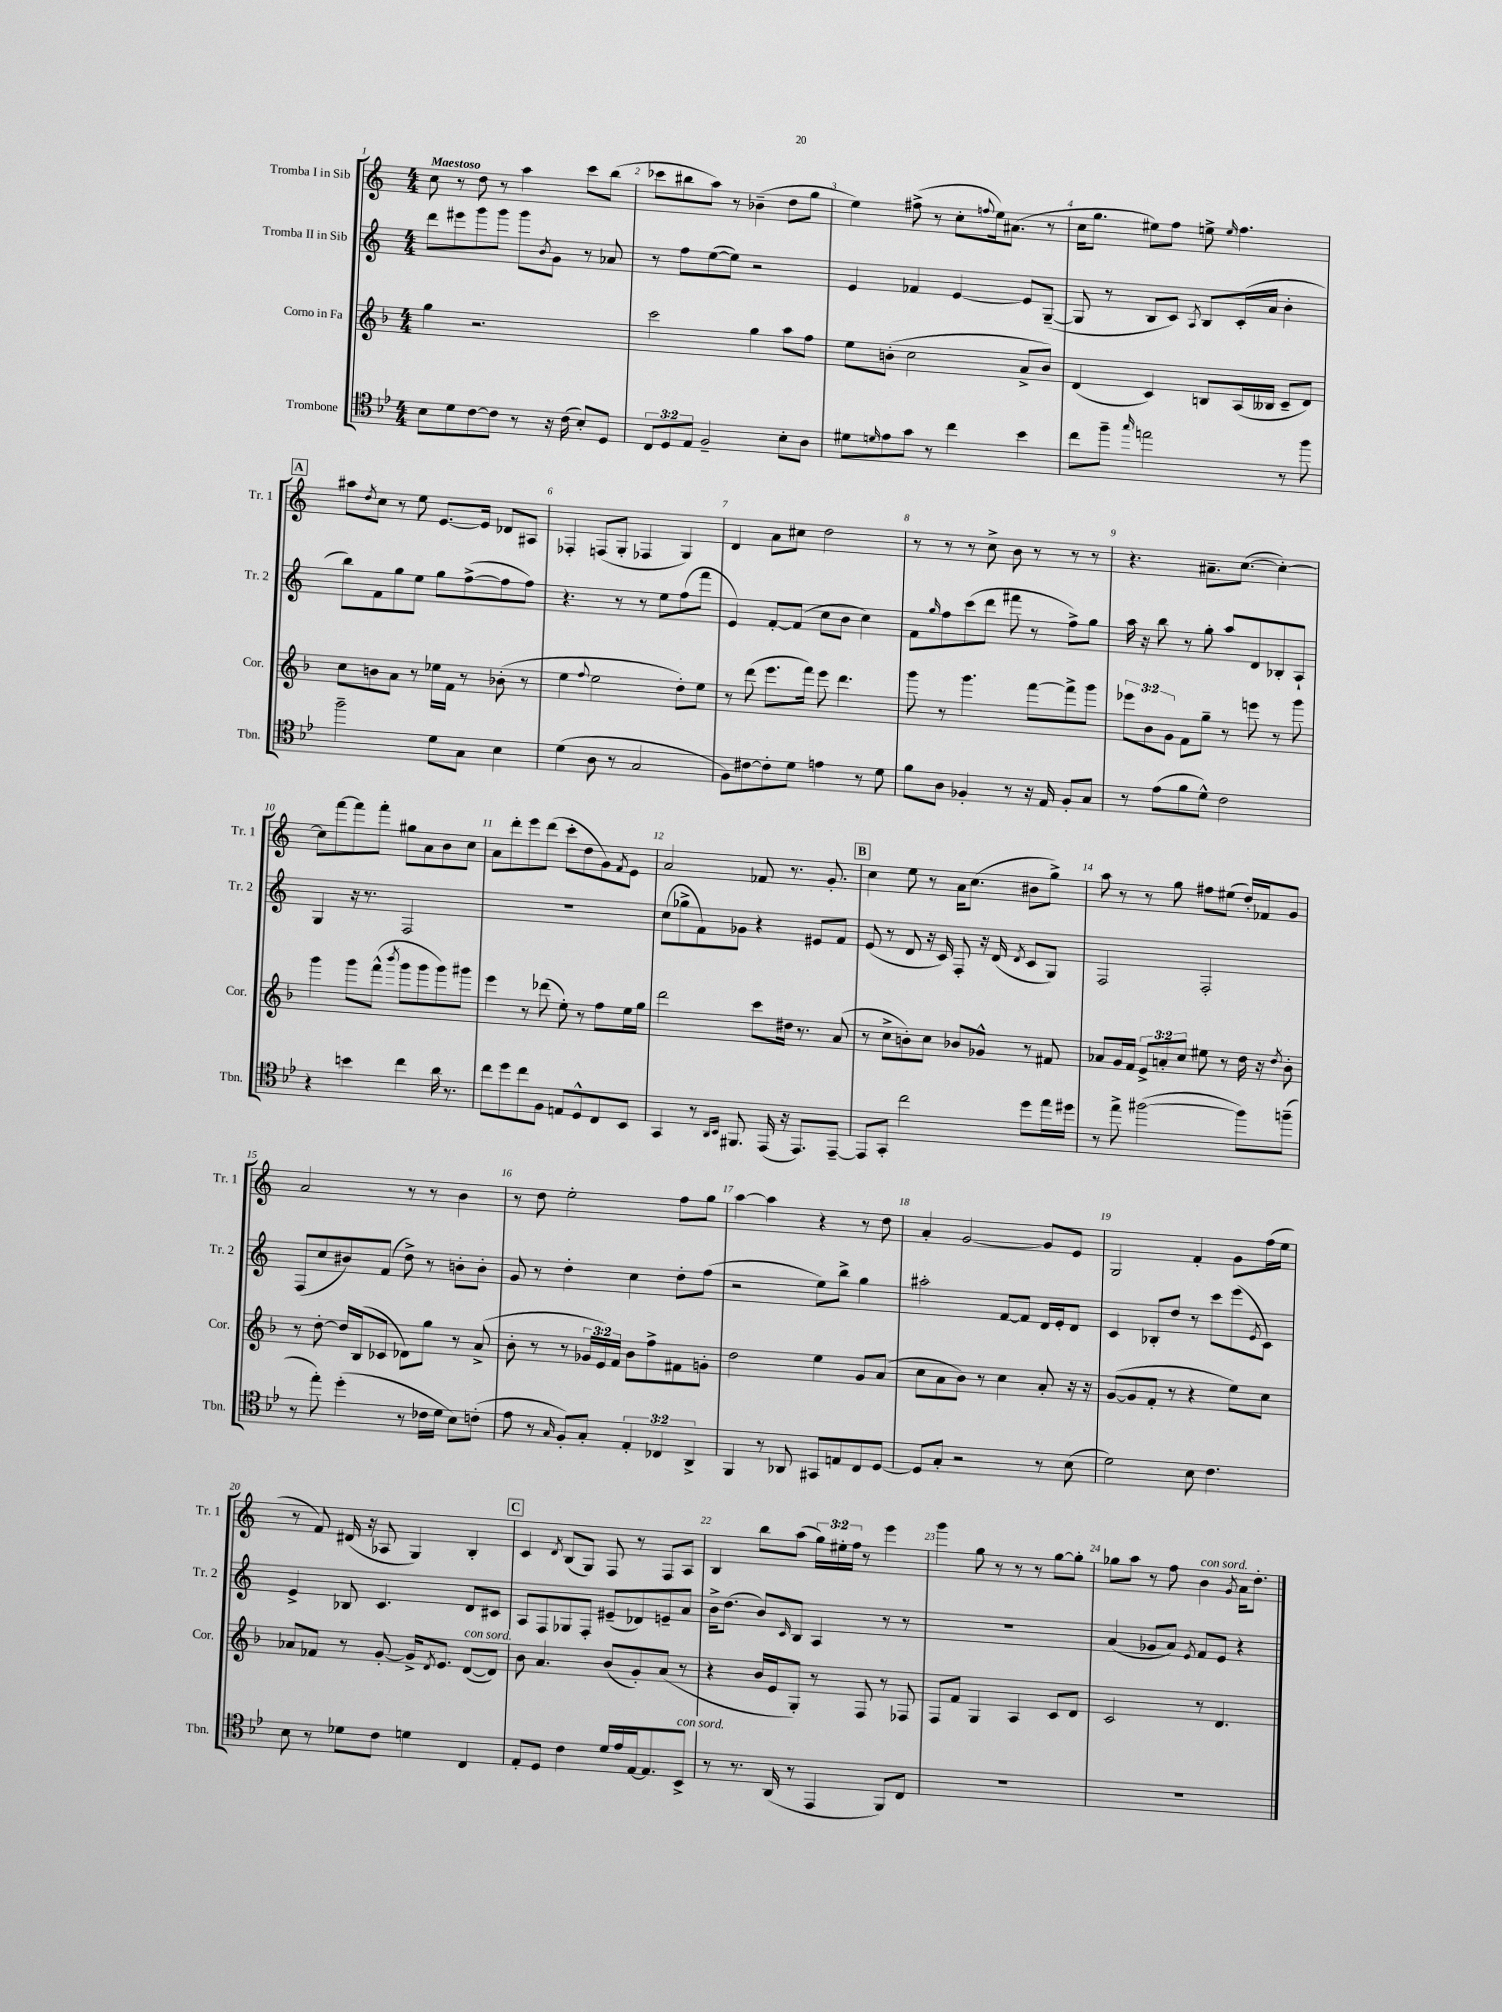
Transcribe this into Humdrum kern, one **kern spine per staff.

**kern	**kern	**kern	**kern
*part4	*part3	*part2	*part1
*staff4	*staff3	*staff2	*staff1
*I"Trombone	*I"Corno in Fa	*I"Tromba II in Sib	*I"Tromba I in Sib
*I'Tbn.	*I'Cor.	*I'Tr. 2	*I'Tr. 1
*clefC4	*clefG2	*clefG2	*clefG2
*k[b-e-]	*k[b-]	*k[]	*k[]
*M4/4	*M4/4	*M4/4	*M4/4
=1	=1	=1	=1
!	!	!	!LO:TX:a:B:t=Maestoso
8B-\L	4gg\	8ddd\L	8cc\
8d\	.	8eee#X\	8r
[8c\	2.r	8ggg\	8dd\
8c\J]	.	8ggg\J	8r
8r	.	8ggg\L	4aa\
.	.	8qb/	.
16r	.	8g\J	.
(16c\	.	.	.
8B-'/L)	.	8r	8ccc\L
8D/J	.	8a-X/	(8bb\J
=2	=2	=2	=2
12C/L	2ccc\	8r	8ccc-X\L
12D/	.	.	.
.	.	8ff\L	8bb#X\
12E-/J	.	.	.
2F~/	.	([8ee\	8aa\J)
.	.	8ee\J])	8r
.	4gg\	2r	(4b-X~\
8B-'\L	8aa\L	.	8dd\L
8A\J	8ff\J	.	8gg\J
=3	=3	=3	=3
8d#X\L	8ee\L	4e/	4ee\)
16qqdn/	.	.	.
8e-\	(8bn'\J	.	.
8g\J	2cc\	4f-X/	(8ff#X^\
8r	.	.	8r
4cc\	.	[4e/	8cc'\L
.	.	.	8qqffn/
.	.	.	16ee\k)
.	.	.	(8.a#X\J
4b-\	8a^/L	8e/L]	.
.	8b/J)	([8G~/J	8r
=4	=4	=4	=4
8cc\L	(4d/	8G/]	16cc\KL
.	.	.	8.gg\J
8ff~\J	.	8r	.
16qqgg/	.	.	.
2een\	4c/)	8B/L	8ee#X\L)
.	.	8c/J)	8ff\J
.	.	8qA/	.
.	8Bn/L	8B/L	8een^\
.	.	.	16qqee/
.	(16A/L	(16c'/L	4.ff\
.	16B--X/JJ	16a/JJ	.
8r	8c~/L	4b'\	.
8ff\	8d/J)	.	.
!!LO:LB:g=z
!!LO:REH:place=s1:t=A
=5	=5	=5	=5
2ff~\	8cc\L	8bb\L)	8aa#X\L
.	.	.	8qdd/
.	8bn\	8f\	8cc\J
.	8a\J	8gg\	8r
.	8r	8ee\J	8ee\
8d\L	16ee-X\LL	8gg\L	[8.e/L
.	16f\JJ	.	.
8G\J	8r	([8ff^\	.
.	.	.	16e/Jk]
4B-\	(8b-X'\	8ff\]	8d-X/L
.	8r	8ff\J)	8A#X/J
=6	=6	=6	=6
(4d\	4ee\	4.r	4F-X'/
.	8qqff/	.	.
8A\	2ee\	.	(8Fn/L
8r	.	8r	8G'/J
2G/	.	8r	4F-X/
.	.	8ee\L	.
.	8dd'\L)	(8ff\	4G/)
.	8ee\J	8fff\J	.
=7	=7	=7	=7
8F\L)	8r	4e/)	4d/
[8c#X\	(8ddd\	.	.
8c#'\]	8.eee\L	[8f'/L	8a\L
8d\J	.	(8f/J]	8cc#X\J
.	16fff\Jk)	.	.
4en\	8eee\	8cc\L	2dd\
.	4.ddd\	8b\J	.
8r	.	4cc\)	.
8d\	.	.	.
=8	=8	=8	=8
8f\L	8ggg\	8f\L	8r
.	.	16qqgg/	.
8A\J	8r	8ff\	8r
4F-X'/	4.ggg\	(8ccc\	8r
.	.	8ddd\J	8cc^\
8r	.	8fff#X\	8b\
16r	[8fff\L	8r	8r
16E-/	.	.	.
8F-'/L	8fff^\]	8ff^\L)	8r
8G/J	8ggg\J	8gg\J	8r
=9	=9	=9	=9
8r	12eee-X\L	16aa\	4.r
.	.	16r	.
.	12b-\	.	.
(8e-\L	.	8bb\	.
.	12g\J	.	.
8f\	8f\L	8r	.
8d^^\J)	8gg~\J	8gg'\	8.a#X~\L
2c\	8r	8aa/L	.
.	.	.	([8.cc\J
.	8eeen\	8d/	.
.	8r	8B-X'/	4cc'\_)
.	8ggg\	8A`/J	.
!!LO:LB:g=z
=10	=10	=10	=10
4r	4ggg\	4G/	8cc\L]
.	.	.	[8fff\
4bn\	8ggg\L	16r	8fff\]
.	.	8.r	.
.	(8fff^^\J	.	8fff'\J
.	8qbbb-/	.	.
4cc\	8ggg\L	2F/	8gg#X\L
.	8ggg\	.	8a\
16a\	8ggg\)	.	8b\
8.r	.	.	.
.	8ggg#X\J	.	8cc\J
=11	=11	=11	=11
8cc\L	4eee\	1r	8a\L
8dd\	.	.	8ddd'\
8cc\	8r	.	8eee\
8F\J	(8ddd-X\	.	(8ddd\J
8En/L	8ee'\)	.	8ccc'\L
8D^^/	8r	.	8dd\
8C/	8ff\L	.	8g\)
.	.	.	8qf/
8BB-/J	16ee\L	.	8e\J
.	16gg\JJ	.	.
=12	=12	=12	=12
4GG/	2ddd\	(8cc\L	2a/
.	.	8gg-X^\	.
8r	.	8f\)	.
16qqAA/LL	.	.	.
16qqBB-/JJ	.	.	.
8.FF#X/	.	8g-X\J	.
.	8ccc\L	4r	8f-X/
(16EE-/	.	.	.
16r	16dd#X\Jk	.	8.r
8.EE-/L)	8.r	.	.
.	.	8e#X/L	.
.	.	.	8.g'/
[8EE-~/J	(8a/	8f/J	.
!!LO:REH:place=s1:t=B
=13	=13	=13	=13
8EE-/L]	8r	(8e/	4cc\
8GG'/J	8cc^\L	8r	.
2cc\	8bn'\)	8d/	8ee\
.	8cc\J	16r	8r
.	.	16c/)	.
.	8b-X/L	8F'/	16a\KL
.	.	.	(8.cc\J
.	8g-X^^/J	16r	.
.	.	(16d/	.
.	.	8qd/	.
8dd\L	8r	8c/L	8b#X\L
16ee-\L	8f#X/	8G/J)	8gg^\J)
16dd#X\JJ	.	.	.
=14	=14	=14	=14
8r	8a-X/L	2F/	8aa\
8ee-^\	16g/L	.	8r
.	16f/JJ	.	.
([2ff#X\	12e^/L	.	8r
.	12an'/	.	.
.	.	.	8gg\
.	12cc/J	.	.
.	8ee#X\	2F'/	8ff#X\L
.	8r	.	(8ee#X\J
8ff#\L])	16dd\	.	16dd'/LL)
.	16r	.	16f-X/J
.	8qdd/	.	.
(8ffn~\J	8b-'\	.	8g/J
!!LO:LB:g=z
=15	=15	=15	=15
8r	8r	(8F/L	2a/
8ee-'\)	[8dd'\	8cc/	.
(4dd'\	16dd/LL]	8b#X/)	.
.	(16B-/J	.	.
.	8c-X/J	(8f/J	.
8r	8d-X\L)	8dd^\)	8r
16c-X\LL	8gg\J	8r	8r
16d\JJ	.	.	.
8B-\L)	8r	8bn'\L	4b\
(8cn'\J	(8a^/	8b'\J	.
=16	=16	=16	=16
8e-\	8b-'\	8g/	8r
8r	8r	8r	8dd\
16qqG/	.	.	.
8F'/L)	8r	4dd'\	2ee'\
8G'/J	24g-X/LL	.	.
.	24e/)	.	.
.	24f/JJ	.	.
6E-'/	8b-\L	4cc\	.
.	8ff^\	.	.
6C-X/	.	.	.
.	8f#X\	8dd'\L	8ff\L
6AA^/	.	.	.
.	8gn'\J	(8ff\J	8gg\J
=17	=17	=17	=17
4FF/	2dd\	2r	[4aa\
8r	.	.	4aa\]
8AA-X/	.	.	.
8GG#X/L	4ee\	8ee\L)	4r
8En/	.	8bb^\J	.
8C/	8g/L	4gg\	8r
[8D/J	(8a/J	.	8dd\
=18	=18	=18	=18
8D/L]	8cc\L	2aa#X'\	4a'/
8G'/J	8a\	.	.
2r	8b-\J)	.	[2g/
.	8r	.	.
.	4cc\	[8f/L	.
.	.	8f/J]	.
8r	8a'/	16d/LL	8g/L]
.	.	16e'/J	.
(8B-\	16r	8d/J	8e/J
.	16r	.	.
=19	=19	=19	=19
2d\)	([8g/L	4c/	2G/
.	8g/]	.	.
.	8f'/J	8B-X'/L	.
.	8r	8dd/J	.
8B-\	4r	8r	4f'/
4.c\	.	8ccc\L	.
.	8ee\L)	(8eee\	8g\L
.	.	8qe/	.
.	8cc\J	8c\J)	(16ff\L
.	.	.	16ee\JJ
!!LO:LB:g=z
=20	=20	=20	=20
8B-\	8a-X/L	4e^/	8r
8r	8f-X/J	.	8f/)
8d-X\L	8r	8B-X/	(16d#X/
.	.	.	16r
8c\J	[8g'/	4.c/	8A-X/
4dn\	16g^/KL]	.	4G/)
.	8qd/	.	.
.	8.e/J	.	.
!	!LO:TX:a:i:t=con sord.	!	!
4C/	([8d/L	8d/L	4B'/
.	8d/J])	8c#X/J	.
!!LO:REH:place=s1:t=C
=21	=21	=21	=21
8E-'/L	8b-\	8A/L	4c/
8D/J	4.a/	8F/	.
.	.	.	8qd/
4c\	.	8G-X/	(8B/L
.	.	8F'/J	8G/J)
16d/LL	(8b-/L	(8e#X~/L	8F/
16e-/	.	.	.
[16E-/J	8g'/)	8d-X/)	8r
8.E-/]	.	.	.
.	(8a/J	8en~/	8F/L
!LO:TX:a:i:t=con sord.	!	!	!
8BB-^/J	8r	8a/J	8A/J
=22	=22	=22	=22
8r	4r	16b^\KL	4B/
.	.	(8.dd\J	.
8.r	.	.	.
.	16b-/LL	8b/L)	8bb\L
(16AA/	16e/J	.	.
.	.	16qqc/	.
8r	8G'/J)	8B/J	(8aa\J
4EE-/	8r	4A/	24gg\LL)
.	.	.	24ee#X'\
.	.	.	24ff\JJ
.	8F/	.	8r
8FF/L)	8r	8r	4eee\
8C/J	8F-X/	8r	.
=23	=23	=23	=23
1r	8F/L	1r	4ggg\
.	8f/J	.	.
.	4G/	.	8gg\
.	.	.	8r
.	4A/	.	8r
.	.	.	8r
.	8c/L	.	[8gg\L
.	8d/J	.	8gg'\J]
=24	=24	=24	=24
1r	2c/	(4a/	8gg-X\L
.	.	.	8aa\J
.	.	8g-X/L	8r
.	.	8a/J)	8ff\
.	.	8qe/	.
!	!	!	!LO:TX:a:i:t=con sord.
.	8r	8f/L	4b\
.	4.d/	8e/J	.
.	.	.	8qg/
.	.	4r	16a\KL
.	.	.	8.dd'\J
==	==	==	==
*-	*-	*-	*-
